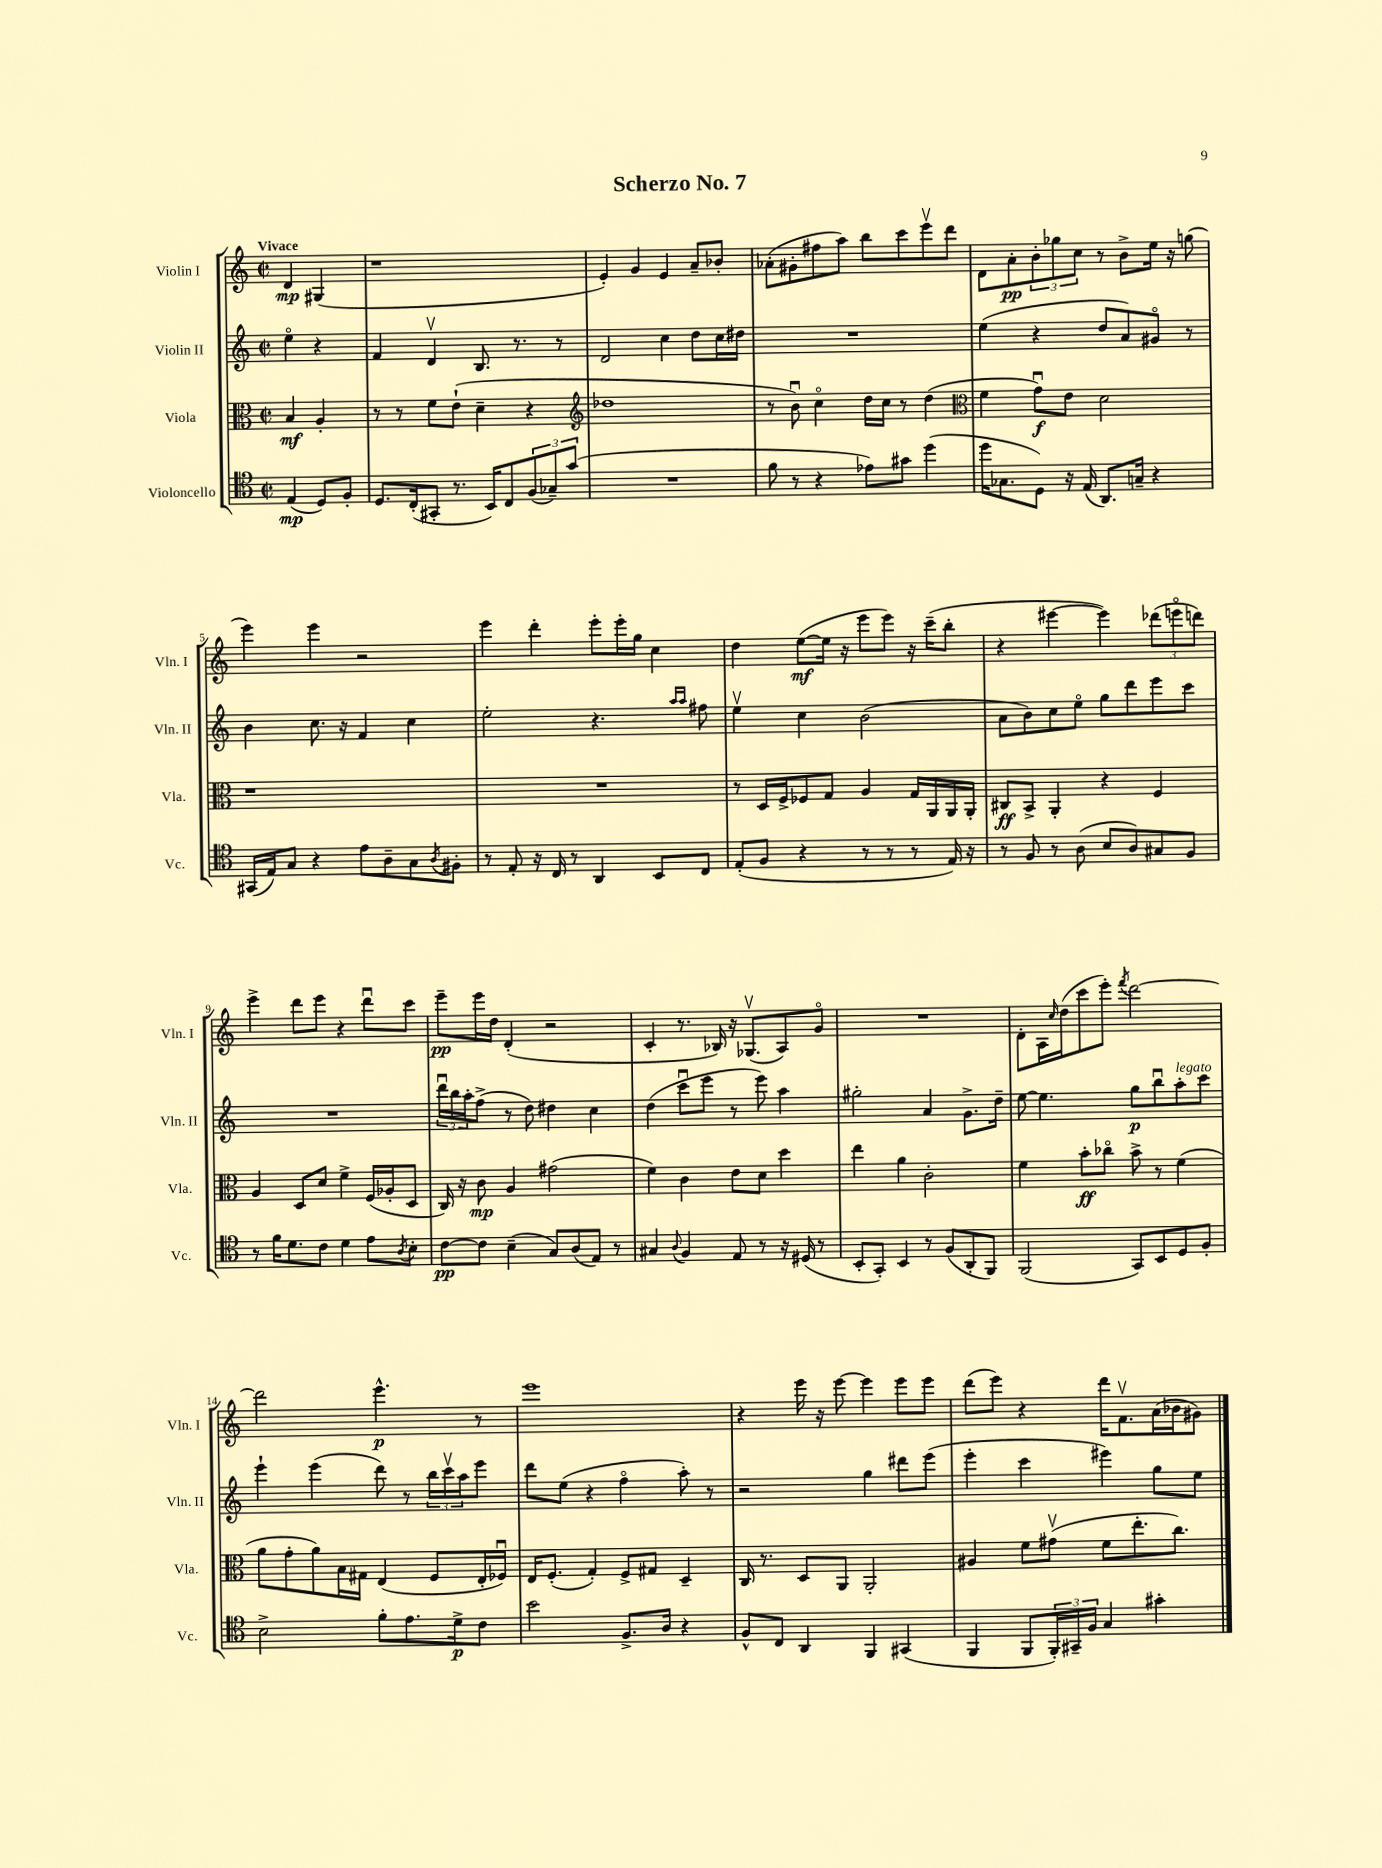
\header { title = "Scherzo No. 7" }
<<
\new StaffGroup <<
\new Staff = "s0" \with { instrumentName = "Violin I" shortInstrumentName = "Vln. I" } {
    \clef treble \key c \major \defaultTimeSignature \time 2/2 \partial 2 \tempo "Vivace"
    d'4\mp gis4( |
    r1 |
    e'4-.) g'4 e'4 a'8-- bes'8-. |
    aes'8-.( gis'8-. fis''8 a''8) b''8 c'''8 e'''8\upbow d'''8 |
    d'8 a'8-.\pp \tuplet 3/2 { b'8-. ges''8 c''8 } r8 b'8-> e''16 r16 g''8( |
    e'''4) e'''4 r2 |
    e'''4 d'''4-. e'''8-. e'''16-. g''16 c''4 |
    d''4 e''8~\mf( e''16 r16 e'''8 e'''8) r16 c'''16--( b''8-. |
    r4 eis'''4~ eis'''4) \tuplet 3/2 { des'''8( e'''8\flageolet d'''8) } |
    e'''4-> d'''8 e'''8 r4 d'''8\downbow c'''8 |
    e'''8--\pp e'''16 d''16 d'4-.( r2 |
    c'4-. r8. bes16) r16 ges8.\upbow( a8) g'8\flageolet |
    R1 |
    d'8-. a16 \grace { c''16 } d''16( c'''8 e'''8-.) \acciaccatura { f'''8 } d'''2~ |
    d'''2 e'''4.-^\p r8 |
    e'''1 |
    r4 e'''16 r16 e'''8~ e'''4 e'''8 e'''8 |
    d'''8( e'''8) r4 d'''16 f'8.\upbow a'16( bes'16 gis'8) \bar "|." |
}
\new Staff = "s1" \with { instrumentName = "Violin II" shortInstrumentName = "Vln. II" } {
    \clef treble \key c \major \defaultTimeSignature \time 2/2 \partial 2
    e''4\flageolet r4 |
    f'4 d'4\upbow b8. r8. r8 |
    d'2 c''4 d''8 c''16 dis''16 |
    R1 |
    e''4( r4 d''8 a'8) gis'8\flageolet r8 |
    b'4 c''8. r16 f'4 c''4 |
    e''2-. r4. \grace { a''16 a''16 } fis''8 |
    e''4\upbow c''4 b'2( |
    a'8 b'8) c''8 e''8\flageolet g''8 d'''8 e'''8 c'''8 |
    R1 |
    \tuplet 3/2 { d'''16\downbow b''16 a''16-. } f''8->( r8 d''8) dis''4 c''4 |
    d''4( c'''8\downbow e'''8 r8 e'''8) a''4 |
    gis''2-. a'4 g'8.-> d''16-- |
    e''8~ e''4. g''8\p b''8\downbow a''8-.^\markup { \italic "legato" } c'''8 |
    e'''4-! e'''4( d'''8) r8 \tuplet 3/2 { b''16 c'''16\upbow a''16 } e'''8 |
    d'''8 e''8( r4 f''4\flageolet a''8-.) r8 |
    r2 g''4 dis'''8 e'''8( |
    e'''4-. c'''4 eis'''4) g''8 e''8 \bar "|." |
}
\new Staff = "s2" \with { instrumentName = "Viola" shortInstrumentName = "Vla." } {
    \clef alto \key c \major \defaultTimeSignature \time 2/2 \partial 2
    b4\mf a4-. |
    r8 r8 f'8 e'8-!( d'4-- r4 |
    \clef treble des''1 |
    r8 b'8\downbow) c''4\flageolet d''16 c''16 r8 d''4( |
    \clef alto f'4 g'8\downbow\f) e'8 d'2 |
    r1 |
    R1 |
    r8 d16 f16-> fes8 g8 a4 g16 a,16 a,16 a,16-. |
    cis8\ff b,8-> a,4-. r4 f4 |
    a4 d8 d'8 f'4-> f16( aes16-. d8 |
    c16) r16 c'8\mp a4 gis'2( |
    f'4) c'4 e'8 d'8 d''4 |
    e''4 a'4 c'2-. |
    f'4 b'8-.\ff ces''8\flageolet b'8-> r8 f'4( |
    a'8 g'8-. a'8) b16 gis16 e4( f8 e16-. fes16\downbow) |
    e16 f8.-.( g4-.) f8-> gis8 d4-- |
    c16 r8. d8 a,8 a,2-. |
    ais4 f'8 gis'8\upbow( f'8 e''8.-. c''8.) \bar "|." |
}
\new Staff = "s3" \with { instrumentName = "Violoncello" shortInstrumentName = "Vc." } {
    \clef tenor \key c \major \defaultTimeSignature \time 2/2 \partial 2
    e4\mp( d8) f8-. |
    d8. c16-.( gis,8-. r8. b,16) c8 \tuplet 3/2 { f8( ges8--) g'8( } |
    R1 |
    f'8 r8 r4 ees'8) gis'8 d''4( |
    d''16 ges8. d8) r16 e16( a,8.) g16-- r4 |
    gis,16( e16) g8 r4 e'8 a8-- g8 \acciaccatura { a8 } fis8-. |
    r8 e8-. r16 c16 r8 a,4 b,8 c8 |
    e8-.( f8 r4 r8 r8 r8 e16) r16 |
    r8 f8 r8 a8( b8 a8) gis8 f8 |
    r8 f'16 d'8. c'8 d'4 e'8 \acciaccatura { a8 } b8-. |
    c'8~\pp c'8 b4--( g8) a8( e8) r8 |
    gis4 \appoggiatura { a8 } f4 e8 r8 r16 dis16( r8 |
    b,8-. g,8-.) b,4 r8 f8( a,8-. f,8) |
    f,2( g,8) b,8 d8 f8-. |
    b2-> f'8-. e'8. d'16->\p c'8 |
    b'2 f8.-> a16 r4 |
    f8-^ c8 a,4 f,4 gis,4( |
    f,4 f,8 \tuplet 3/2 { f,16-.) gis,16-- f16 } g4 gis'4-. \bar "|." |
}
>>
>>
